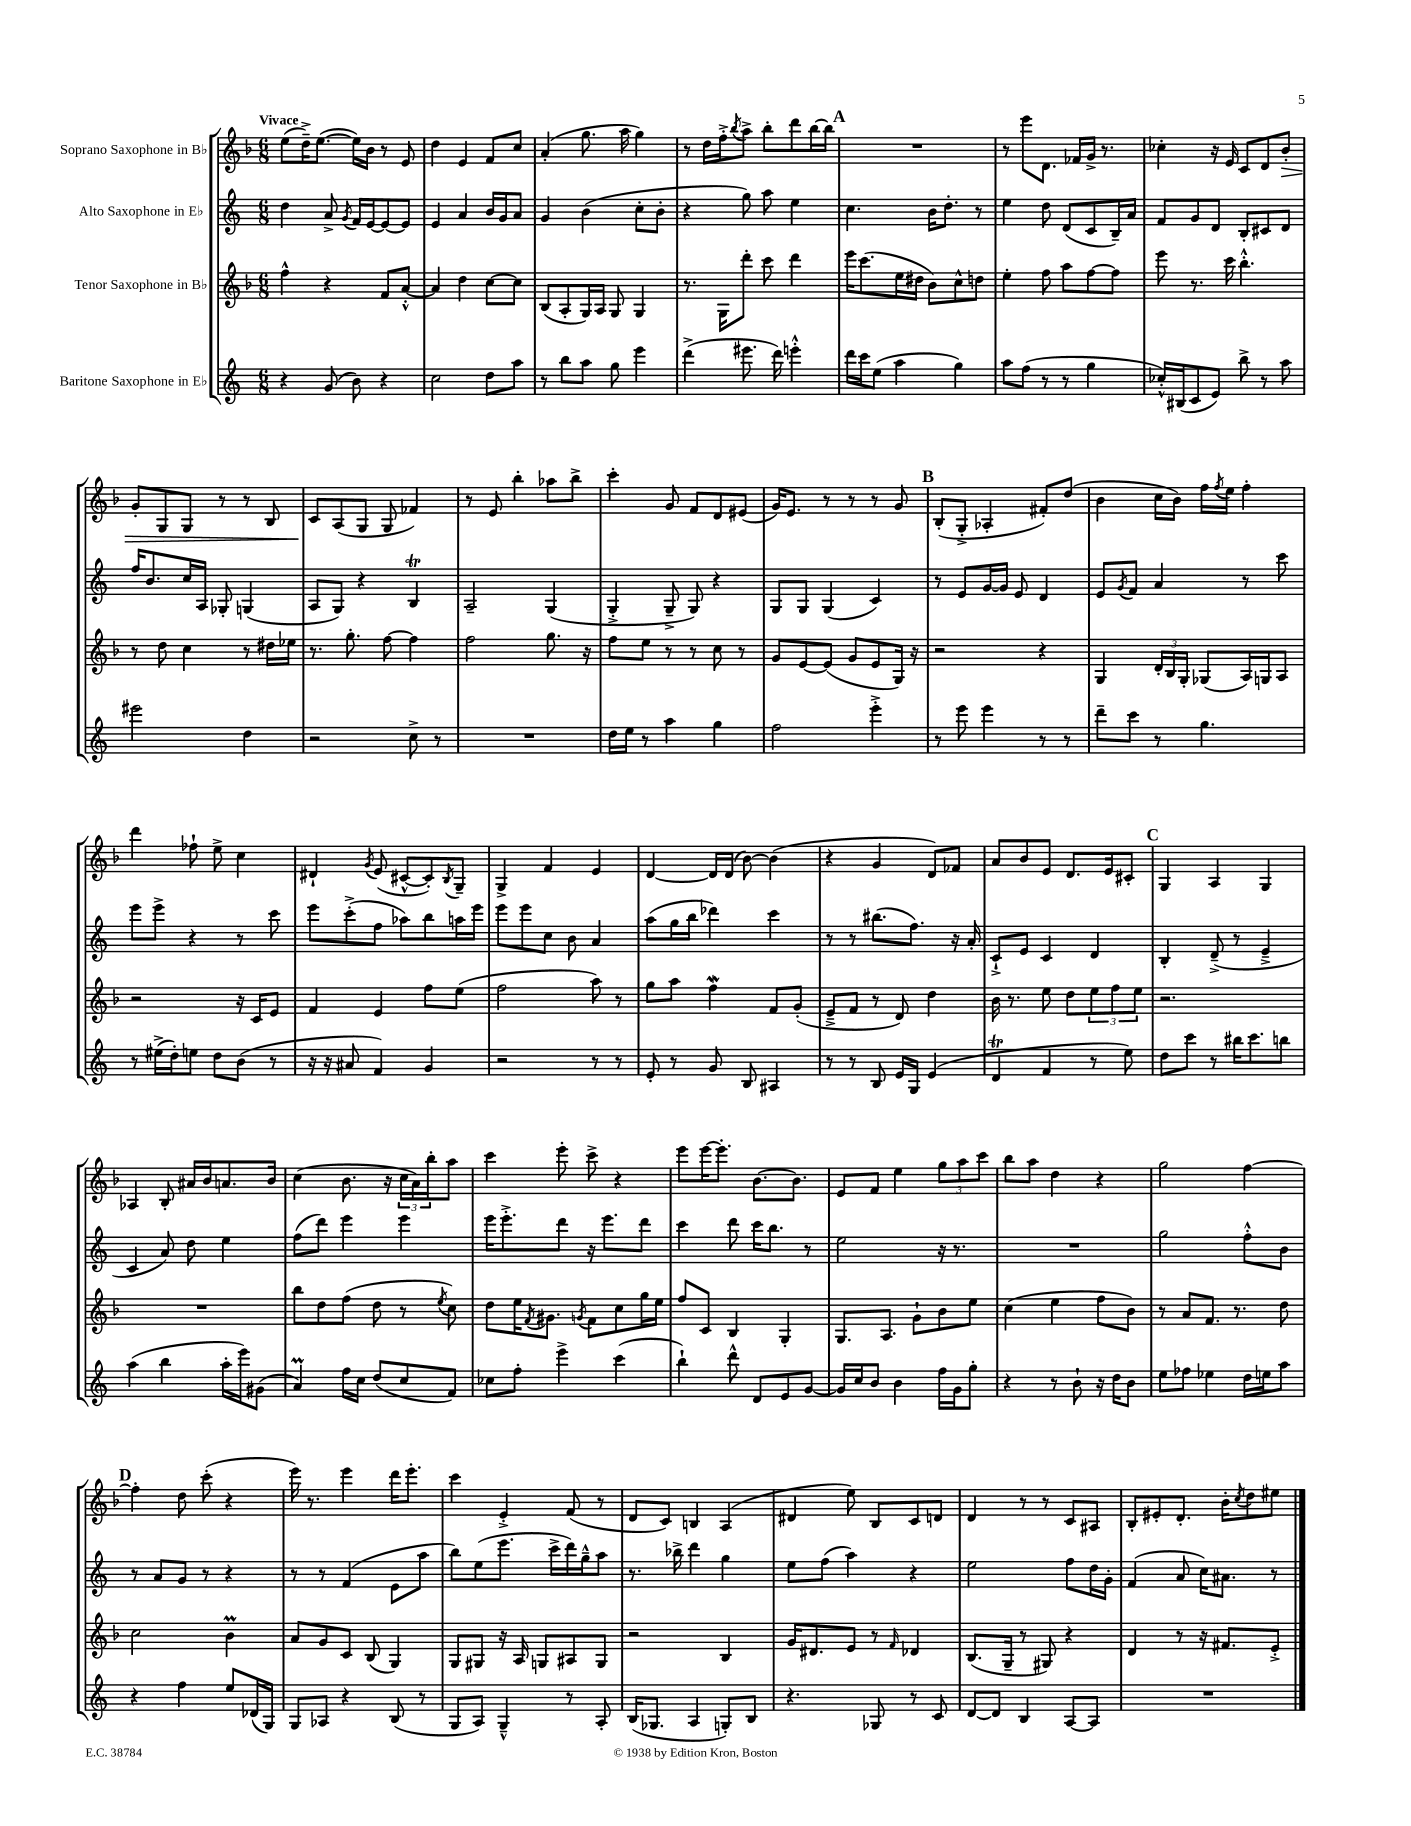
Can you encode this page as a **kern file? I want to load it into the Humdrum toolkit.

**kern	**kern	**kern	**kern	**dynam
*part4	*part3	*part2	*part1	*part1
*staff4	*staff3	*staff2	*staff1	*staff1
*I"Baritone Saxophone in E♭	*I"Tenor Saxophone in B♭	*I"Alto Saxophone in E♭	*I"Soprano Saxophone in B♭	*
*clefG2	*clefG2	*clefG2	*clefG2	*
*k[]	*k[b-]	*k[]	*k[b-]	*
*M6/8	*M6/8	*M6/8	*M6/8	*
=1	=1	=1	=1	=1
!	!	!	!LO:TX:a:B:t=Vivace	!
4r	4ff^^\	4dd\	(8ee\L	.
.	.	.	16dd~^\K)	.
.	.	.	([8.ee\J	.
(8g/	4r	8a^/	.	.
.	.	8qg/	.	.
8b\)	.	16f/LL	16ee\LL])	.
.	.	[16e/J	16b-\JJ	.
4r	8f/L	8e/_	8r	.
.	[8a'^^/J	8e/J]	8e/	.
=2	=2	=2	=2	=2
2cc\	4a/]	4e/	4dd\	.
.	4dd\	4a/	4e/	.
8dd\L	[8cc\L	16b/LL	8f/L	.
.	.	16g/J	.	.
8aa\J	8cc\J]	8a/J	8cc/J	.
=3	=3	=3	=3	=3
8r	(8B-/L	4g/	(4a'/	.
8bb\L	8A'/	.	.	.
8aa\J	16G/L)	(4b\	8.gg\	.
.	16A/JJ	.	.	.
8gg\	8G/	.	.	.
.	.	.	16aa\	.
4eee\	4G/	8cc'\L	4gg\)	.
.	.	8b'\J	.	.
=4	=4	=4	=4	=4
(4ddd^\	8.r	4r	8r	.
.	.	.	16dd\LL	.
.	16G\KL	.	16ff'^\J	.
.	.	.	8qbb-/	.
8.eee#X\	8ddd'\J	8gg\)	8aa^\J	.
.	8ccc\	8aa\	8bb-'\L	.
16ddd\)	.	.	.	.
4eeen'^^\	4ddd\	4ee\	8ddd\	.
.	.	.	[16bb-\L	.
.	.	.	16bb-\JJ]	.
!!LO:REH:place=s1:t=A
=5	=5	=5	=5	=5
16ddd\LL	16eee\KL	4.cc\	2.r	.
16ccc\J	(8.ccc\	.	.	.
(8ee\J	.	.	.	.
4aa\	16ee\L	.	.	.
.	16dd#X\JJ	.	.	.
.	8b-\L)	16b\KL	.	.
.	.	8.dd'\J	.	.
4gg\)	8cc^^\	.	.	.
.	8ddn\J	8r	.	.
=6	=6	=6	=6	=6
8aa\L	4ee'\	4ee\	8r	.
(8ff\J	.	.	8eee\L	.
8r	8ff\	8dd\	8.d\J	.
8r	8aa\L	(8d/L	.	.
.	.	.	16f-X/LL	.
4gg\	[8ff\	8c/	16g^/JJ	.
.	.	.	8.r	.
.	8ff\J]	16B~/L)	.	.
.	.	16a/JJ	.	.
=7	=7	=7	=7	=7
16cc-X'^^/LL)	8eee\	8f/L	4cc-X'\	.
(16B#X/J	.	.	.	.
8c/	8.r	8g/	.	.
8e/J)	.	8d/J	16r	.
.	16ccc\	.	16e/	.
8bb^\	4.bb-'^^\	8B'/L	8c/L	.
8r	.	8c#X/	8d/	.
!	!	!	!	!LO:HP:b
8aa\	.	8d/J	8b-'/J	>
!!LO:LB:g=z
=8	=8	=8	=8	=8
2eee#X\	8r	16ff/KL	8g'/L	.
.	.	8.b/	.	.
.	8dd\	.	8G/	.
.	4cc\	16cc/L	8G/J	.
.	.	16A/JJ	.	.
.	.	8G-X'/	8r	.
4dd\	8r	(4Gn/	8r	.
.	16dd#X\LL	.	8B-/	.
.	16ee-X\JJ	.	.	.
=9	=9	=9	=9	=9
2r	8.r	8A/L	8c/L	.
.	.	8G/J)	(8A/	]
.	8.gg'\	.	.	.
.	.	4r	8G/J	.
.	[8ff\	.	8G/	.
8cc^\	4ff\]	4Bt/	4f-X/)	.
8r	.	.	.	.
=10	=10	=10	=10	=10
2.r	2ff\	2A~/	8r	.
.	.	.	8e/	.
.	.	.	4bb-'\	.
.	8.gg\	(4G/	8aa-X\L	.
.	.	.	8bb-^\J	.
.	16r	.	.	.
=11	=11	=11	=11	=11
16dd\LL	8ff\L	4G'^/	4ccc'\	.
16ee\JJ	.	.	.	.
8r	8ee\J	.	.	.
4aa\	8r	8G~^/	8g/	.
.	8r	8G/)	8f/L	.
4gg\	8cc\	4r	8d/	.
.	8r	.	(8e#X/J	.
=12	=12	=12	=12	=12
2ff\	8g/L	8G/L	16g/KL)	.
.	.	.	8.e/J	.
.	[8e/	8G/J	.	.
.	(8e/J]	(4G/	8r	.
.	8g/L	.	8r	.
4eee'^\	8e/	4c/)	8r	.
.	16G/Jk)	.	8g/	.
.	16r	.	.	.
!!LO:REH:place=s1:t=B
=13	=13	=13	=13	=13
8r	2r	8r	(8B-'/L	.
8eee\	.	8e/L	8G'^/J	.
4eee\	.	[16g/L	4A-X'/	.
.	.	16g/JJ]	.	.
.	.	8e/	.	.
8r	4r	4d/	8f#X'/L)	.
8r	.	.	(8dd/J	.
=14	=14	=14	=14	=14
8ddd~\L	4G/	8e/L	4b-\	.
.	.	8qg/	.	.
8ccc\J	.	8f/J	.	.
8r	24d'/LL	4a/	16cc\LL	.
.	24B-/	.	.	.
.	.	.	16b-\JJ)	.
.	24G'/JJ	.	.	.
4.gg\	(8G-X/L	.	16ff\LL	.
.	.	.	8qff/	.
.	.	.	16ee\JJ	.
.	16A/L)	8r	4ff'\	.
.	16Gn/J	.	.	.
.	8A/J	8ccc\	.	.
!!LO:LB:g=z
=15	=15	=15	=15	=15
8r	2r	8eee\L	4ddd\	.
(16ee#X^\LL	.	8eee^\J	.	.
16dd'\J)	.	.	.	.
8een\J	.	4r	8ff-X`\	.
8dd\L	.	.	8ee^\	.
(8b\J	16r	8r	4cc\	.
.	16c/KL	.	.	.
8r	8e/J	8ccc\	.	.
=16	=16	=16	=16	=16
16r	4f/	8eee\L	4d#X`/	.
16r	.	.	.	.
8a#X/	.	(8ccc'^\	.	.
.	.	.	8qg/	.
4f/)	4e/	8ff\J	(8e/	.
.	.	8aa-X\L)	[8c#X^^/L	.
4g/	8ff\L	8bb\	8c#'/])	.
.	.	.	8qB-/	.
.	(8ee\J	16aan\L	8G~/J	.
.	.	16eee\JJ	.	.
=17	=17	=17	=17	=17
2r	2ff\	8eee\L	4G^/	.
.	.	8eee\	.	.
.	.	8cc\J	4f/	.
.	.	8b\	.	.
8r	8aa\)	4a/	4e/	.
8r	8r	.	.	.
=18	=18	=18	=18	=18
8e'/	8gg\L	(8aa\L	[4d/	.
8r	8aa\J	16gg\L	.	.
.	.	16bb\JJ	.	.
8g/	4ffw\	4ddd-X\)	16d/LL]	.
.	.	.	(16d/JJ	.
8B/	.	.	[8b-\)	.
4A#X/	8f/L	4ccc\	(4b-\]	.
.	(8g'/J	.	.	.
=19	=19	=19	=19	=19
8r	8e~^/L	8r	4r	.
8r	8f/J	8r	.	.
8B/	8r	(8.bb#X\L	4g/	.
16e/LL	8d/)	.	.	.
16G/JJ	.	8.ff\J)	.	.
(4e/	4dd\	.	8d/L)	.
.	.	16r	8f-X/J	.
.	.	16a'/	.	.
=20	=20	=20	=20	=20
4dT/	16b-\	8c`^/L	8a/L	.
.	8.r	.	.	.
.	.	8e/J	8b-/	.
4f/	8ee\	4c/	8e/J	.
.	8dd\L	.	8.d/L	.
8r	12ee\	4d/	.	.
.	.	.	16e/k	.
.	12ff\	.	.	.
8ee\)	.	.	8c#X'/J	.
.	12ee\J	.	.	.
!!LO:REH:place=s1:t=C
=21	=21	=21	=21	=21
8dd\L	2.r	4B'/	4G/	.
8ccc\J	.	.	.	.
8r	.	(8d~^/	4A/	.
16bb#X\KL	.	8r	.	.
8.ccc\	.	.	.	.
.	.	4e~^/	4G/	.
8bbn\J	.	.	.	.
!!LO:LB:g=z
=22	=22	=22	=22	=22
(4aa\	2.r	4c/	4A-X/	.
4bb\	.	8a/)	8B-'/	.
.	.	8dd\	16a#X/LL	.
.	.	.	16b-/J	.
16aa'\LL	.	4ee\	8.an/	.
16eee\J)	.	.	.	.
(8g#X\J	.	.	.	.
.	.	.	16b-/Jk	.
=23	=23	=23	=23	=23
4aM/)	8bb-\L	(8ff\L	(4cc\	.
.	8dd\	8ddd\J)	.	.
16ff\LL	(8ff\J	4eee\	8.b-\	.
16cc\JJ	.	.	.	.
(8dd/L	8dd\	.	.	.
.	.	.	16r	.
8cc/	8r	4eee\	24cc\LL	.
.	.	.	24a\)	.
.	.	.	24bb-'\J	.
.	8qee/	.	.	.
8f/J)	8cc\)	.	8aa\J	.
=24	=24	=24	=24	=24
8cc-X\L	8dd\L	16eee\KL	4ccc\	.
.	.	8.eee'^\	.	.
8ff'\J	16ee\K	.	.	.
.	8qf/	.	.	.
.	8.g#X\J	.	.	.
4eee^\	.	8ddd\J	8eee'\	.
.	8qgn/	.	.	.
.	8f\L	16r	8ccc^\	.
.	.	8.eee\L	.	.
(4ccc\	8cc\	.	4r	.
.	16gg\L	8ddd\J	.	.
.	16ee\JJ	.	.	.
=25	=25	=25	=25	=25
4bb`\)	8ff/L	4ccc\	8eee\L	.
.	8c/J	.	[16eee\K	.
.	.	.	8.eee'\J]	.
8ddd^^\	4B-/	8ddd\	.	.
8d/L	.	16ccc\KL	[8.b-\L	.
.	.	8.bb\J	.	.
8e/	4G'/	.	.	.
.	.	.	8.b-\J]	.
[8g/J	.	8r	.	.
=26	=26	=26	=26	=26
16g/LL]	8.G/L	2ee\	8e/L	.
16cc/J	.	.	.	.
8b/J	.	.	8f/J	.
.	8.A/J	.	.	.
4b\	.	.	4ee\	.
.	8g`\L	.	.	.
16ff\LL	8b-\	16r	12gg\L	.
16g\J	.	8.r	.	.
.	.	.	12aa\	.
8gg'\J	8ee\J	.	.	.
.	.	.	12ccc\J	.
=27	=27	=27	=27	=27
4r	(4cc\	2.r	8bb-\L	.
.	.	.	8aa\J	.
8r	4ee\	.	4dd\	.
8b`\	.	.	.	.
16r	8ff\L	.	4r	.
16dd\KL	.	.	.	.
8b\J	8b-\J)	.	.	.
=28	=28	=28	=28	=28
8ee\L	8r	2gg\	2gg\	.
8ff-X\J	8a/L	.	.	.
4ee-X\	8.f/J	.	.	.
.	8.r	.	.	.
16dd\LL	.	8ff'^^\L	[4ff\	.
16een\J	.	.	.	.
8aa\J	8dd\	8b\J	.	.
!!LO:LB:g=z
!!LO:REH:place=s1:t=D
=29	=29	=29	=29	=29
4r	2cc\	8r	4ff'\]	.
.	.	8a/L	.	.
4ff\	.	8g/J	8dd\	.
.	.	8r	(8ccc'\	.
8ee/L	4b-M\	4r	4r	.
(16d-X/L	.	.	.	.
16G/JJ)	.	.	.	.
=30	=30	=30	=30	=30
8G/L	8a/L	8r	16eee\)	.
.	.	.	8.r	.
8A-X/J	8g/	8r	.	.
4r	8c/J	(4f/	4eee\	.
.	(8B-/	.	.	.
(8B/	4G/)	8e\L	16ddd\KL	.
.	.	.	8.eee'\J	.
8r	.	8aa\J	.	.
=31	=31	=31	=31	=31
8G/L	8G/L	8bb\L)	4ccc\	.
8A/J)	8G#X/J	(8ee\	.	.
4G~^^/	16r	8.eee\J	4e'^/	.
.	16A/	.	.	.
.	8Gn/L	.	.	.
.	.	16ccc^\LL	.	.
8r	8A#X/	16ddd\)	(8f/	.
.	.	16gg~^^\J	.	.
8A'/	8G/J	8aa\J	8r	.
=32	=32	=32	=32	=32
(16B/KL	2r	8.r	8d/L	.
8.G-X/J	.	.	.	.
.	.	.	8c/J)	.
.	.	16bb-X^\	.	.
4A/	.	4ddd\	4Bn/	.
8Gn'/L)	4B-/	4gg\	(4A/	.
8B/J	.	.	.	.
=33	=33	=33	=33	=33
4.r	16g/KL	8ee\L	4d#X/	.
.	8.d#X/	.	.	.
.	.	(8ff\J	.	.
.	8e/J	4aa\)	8ee\)	.
8G-X/	8r	.	8B-/L	.
.	16qqf/	.	.	.
8r	4d-X/	4r	8c/	.
8c/	.	.	8dn/J	.
=34	=34	=34	=34	=34
[8d/L	(8.B-/L	2ee\	4d/	.
8d/J]	.	.	.	.
.	16G~/Jk	.	.	.
4B/	8r	.	8r	.
.	8G#X/)	.	8r	.
[8A/L	4r	8ff\L	8c/L	.
8A/J]	.	16dd\L	8A#X/J	.
.	.	16g'\JJ	.	.
=35	=35	=35	=35	=35
2.r	4d/	(4f/	8B-'/L	.
.	.	.	8e#X'/	.
.	8r	8a/	8.d'/J	.
.	16r	16cc\KL)	.	.
.	8.f#X/L	8.a#X\J	16b-'\KL	.
.	.	.	8qcc/	.
.	.	.	8dd\	.
.	8e'^/J	8r	8ee#X\J	.
==	==	==	==	==
*-	*-	*-	*-	*-
